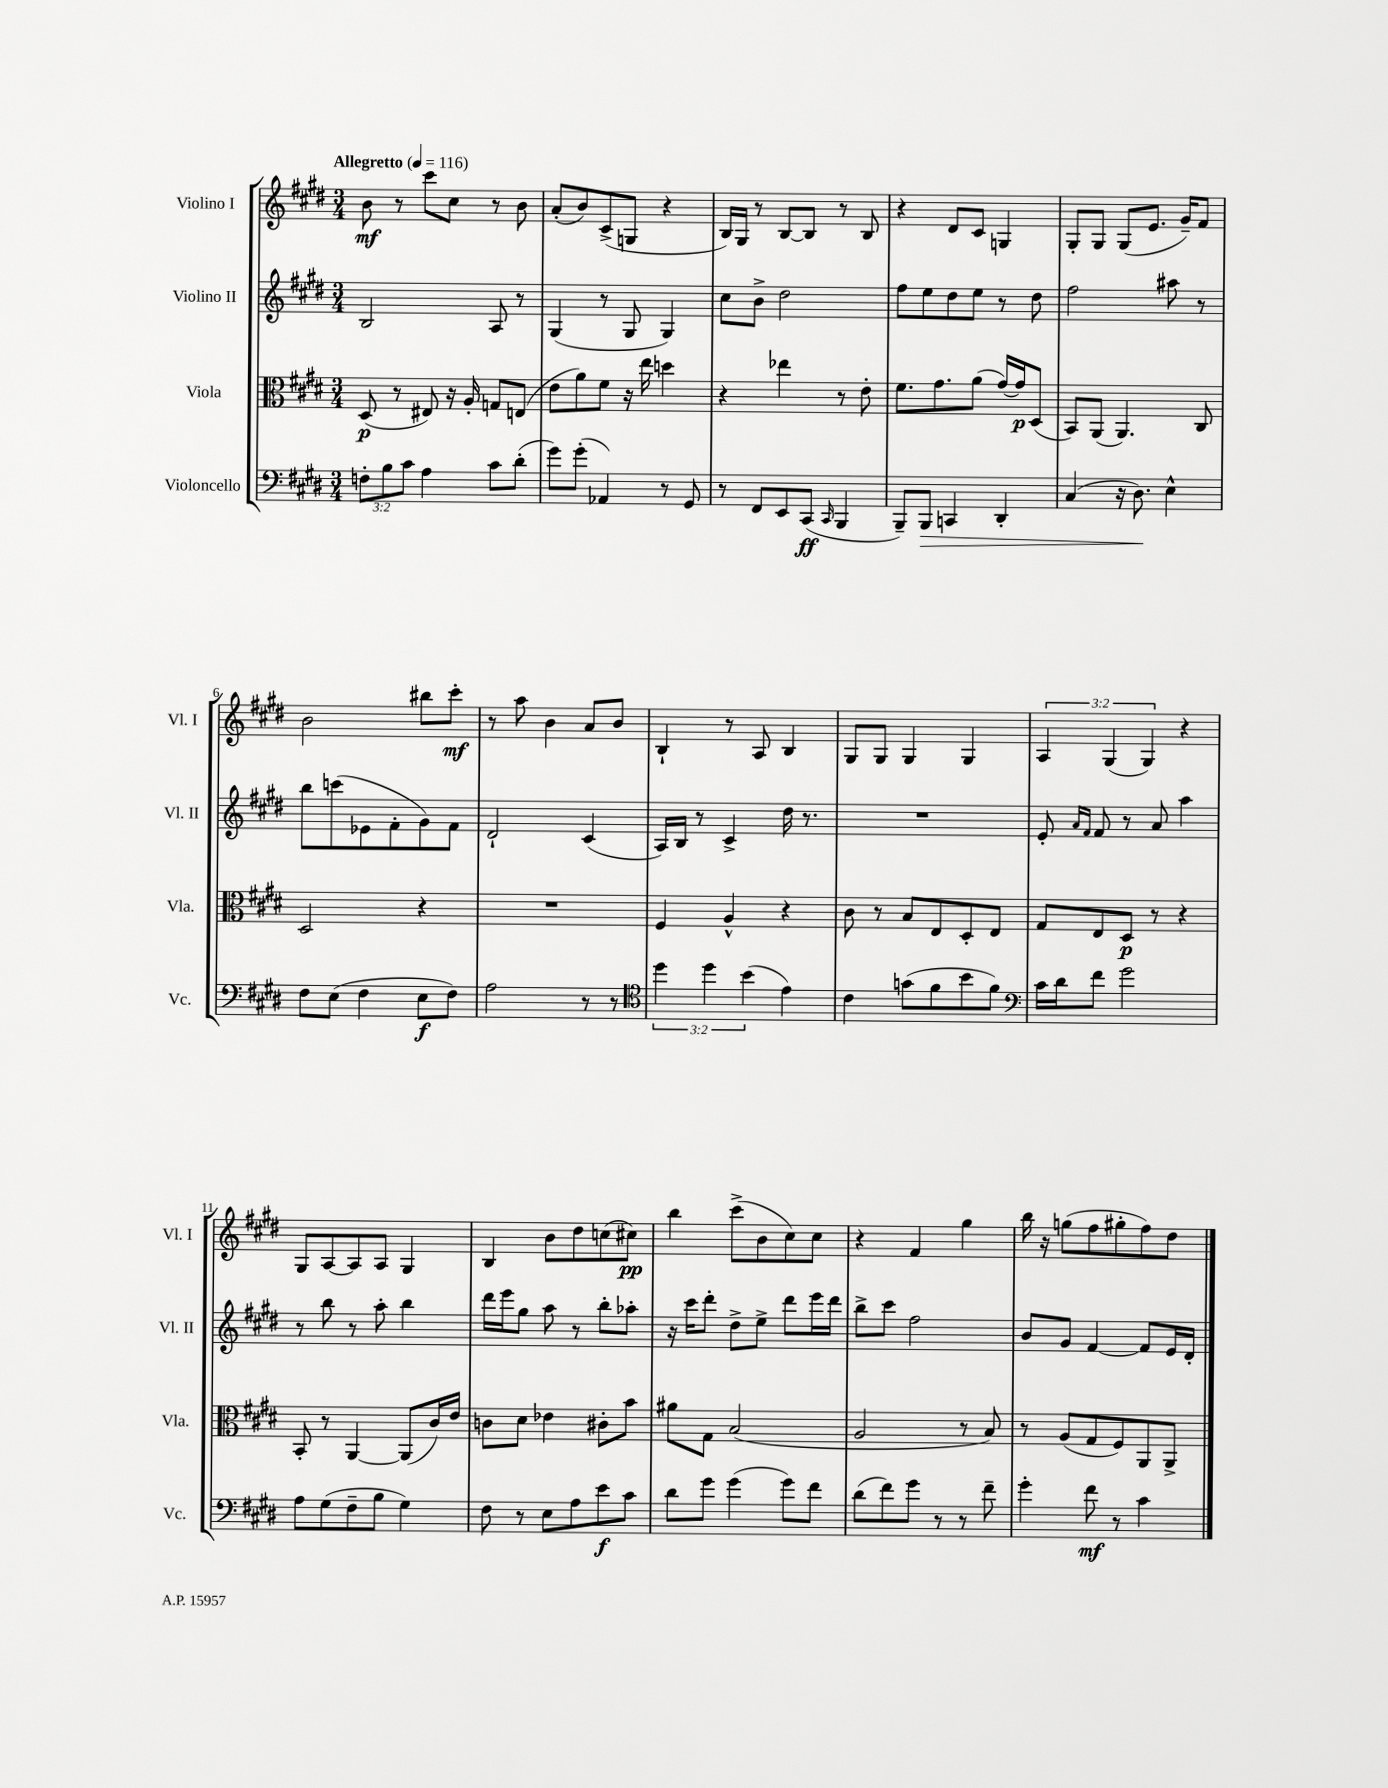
<<
\new StaffGroup <<
\new Staff = "s0" \with { instrumentName = "Violino I" shortInstrumentName = "Vl. I" } {
    \clef treble \key e \major \numericTimeSignature \time 3/4 \override Staff.TupletNumber.text = #tuplet-number::calc-fraction-text \tempo "Allegretto" 4 = 116
    b'8\mf r8 cis'''8 cis''8 r8 b'8 |
    a'8-.( b'8) cis'8->( g8 r4 |
    b16) gis16 r8 b8~ b8 r8 b8 |
    r4 dis'8 cis'8 g4 |
    gis8-. gis8 gis8( e'8. gis'16--) fis'8 |
    b'2 bis''8 cis'''8-.\mf |
    r8 a''8 b'4 a'8 b'8 |
    b4-! r8 a8 b4 |
    gis8 gis8 gis4 gis4 |
    \tuplet 3/2 { a4 gis4( gis4) } r4 |
    gis8 a8~ a8 a8 gis4 |
    b4 b'8 dis''8 c''8( cis''8\pp) |
    b''4 cis'''8->( b'8 cis''8) cis''8 |
    r4 fis'4 gis''4 |
    b''16 r16 g''8( fis''8 gis''8-. fis''8) dis''8 \bar "|." |
}
\new Staff = "s1" \with { instrumentName = "Violino II" shortInstrumentName = "Vl. II" } {
    \clef treble \key e \major \numericTimeSignature \time 3/4
    b2 a8 r8 |
    gis4( r8 gis8 gis4) |
    cis''8 b'8-> dis''2 |
    fis''8 e''8 dis''8 e''8 r8 dis''8 |
    fis''2 ais''8 r8 |
    b''8 c'''8( ees'8 fis'8-. gis'8) fis'8 |
    dis'2-! cis'4( |
    a16) b16 r8 cis'4-> dis''16 r8. |
    R2. |
    e'8-. \grace { a'16 fis'16 } fis'8 r8 a'8 a''4 |
    r8 b''8 r8 a''8-. b''4 |
    dis'''16 e'''16 gis''8 a''8 r8 b''8-. aes''8-. |
    r16 cis'''16 dis'''8-. dis''8-> e''8-> dis'''8 e'''16 dis'''16 |
    b''8-> cis'''8 fis''2 |
    b'8 gis'8 fis'4~ fis'8 e'16 dis'16-. \bar "|." |
}
\new Staff = "s2" \with { instrumentName = "Viola" shortInstrumentName = "Vla." } {
    \clef alto \key e \major \numericTimeSignature \time 3/4
    dis8\p( r8 eis8) r16 a16-. g8 e8( |
    e'8 a'8) fis'8 r16 e''16 d''4 |
    r4 ees''4 r8 e'8-. |
    fis'8. gis'8. a'8( gis'16~) gis'16\p dis8( |
    b,8) a,8( a,4.) cis8 |
    dis2 r4 |
    R2. |
    fis4 a4-^ r4 |
    cis'8 r8 b8 e8 dis8-. e8 |
    gis8 e8 dis8\p r8 r4 |
    b,8-. r8 a,4~ a,8( cis'16) e'16 |
    c'8 dis'8 ees'4 cis'8-. b'8 |
    ais'8 gis8 b2( |
    a2 r8 b8) |
    r8 a8( gis8 fis8) a,8 a,8-> \bar "|." |
}
\new Staff = "s3" \with { instrumentName = "Violoncello" shortInstrumentName = "Vc." } {
    \clef bass \key e \major \numericTimeSignature \time 3/4 \override Staff.TupletNumber.text = #tuplet-number::calc-fraction-text
    \tuplet 3/2 { f8-. b8 cis'8 } a4 cis'8 dis'8-.( |
    gis'8) gis'8-.( aes,4) r8 gis,8 |
    r8 fis,8 e,8 cis,8\ff( \grace { cis,16 } b,,4 |
    b,,8--) b,,8\> c,4 dis,4-. |
    cis4( r16 dis8.\!) e4-^ |
    fis8 e8( fis4 e8\f fis8) |
    a2 r8 r8 |
    \clef tenor \tuplet 3/2 { dis''4 dis''4 b'4( } e'4) |
    cis'4 g'8( fis'8 b'8 fis'8) |
    \clef bass cis'16 dis'16 fis'8 gis'2 |
    a8 gis8( fis8-- b8 gis4) |
    fis8 r8 e8 a8 e'8\f cis'8 |
    dis'8 gis'8 gis'4( gis'8) fis'8 |
    dis'8( fis'8) gis'8 r8 r8 fis'8-- |
    gis'4-. fis'8\mf r8 cis'4 \bar "|." |
}
>>
>>
